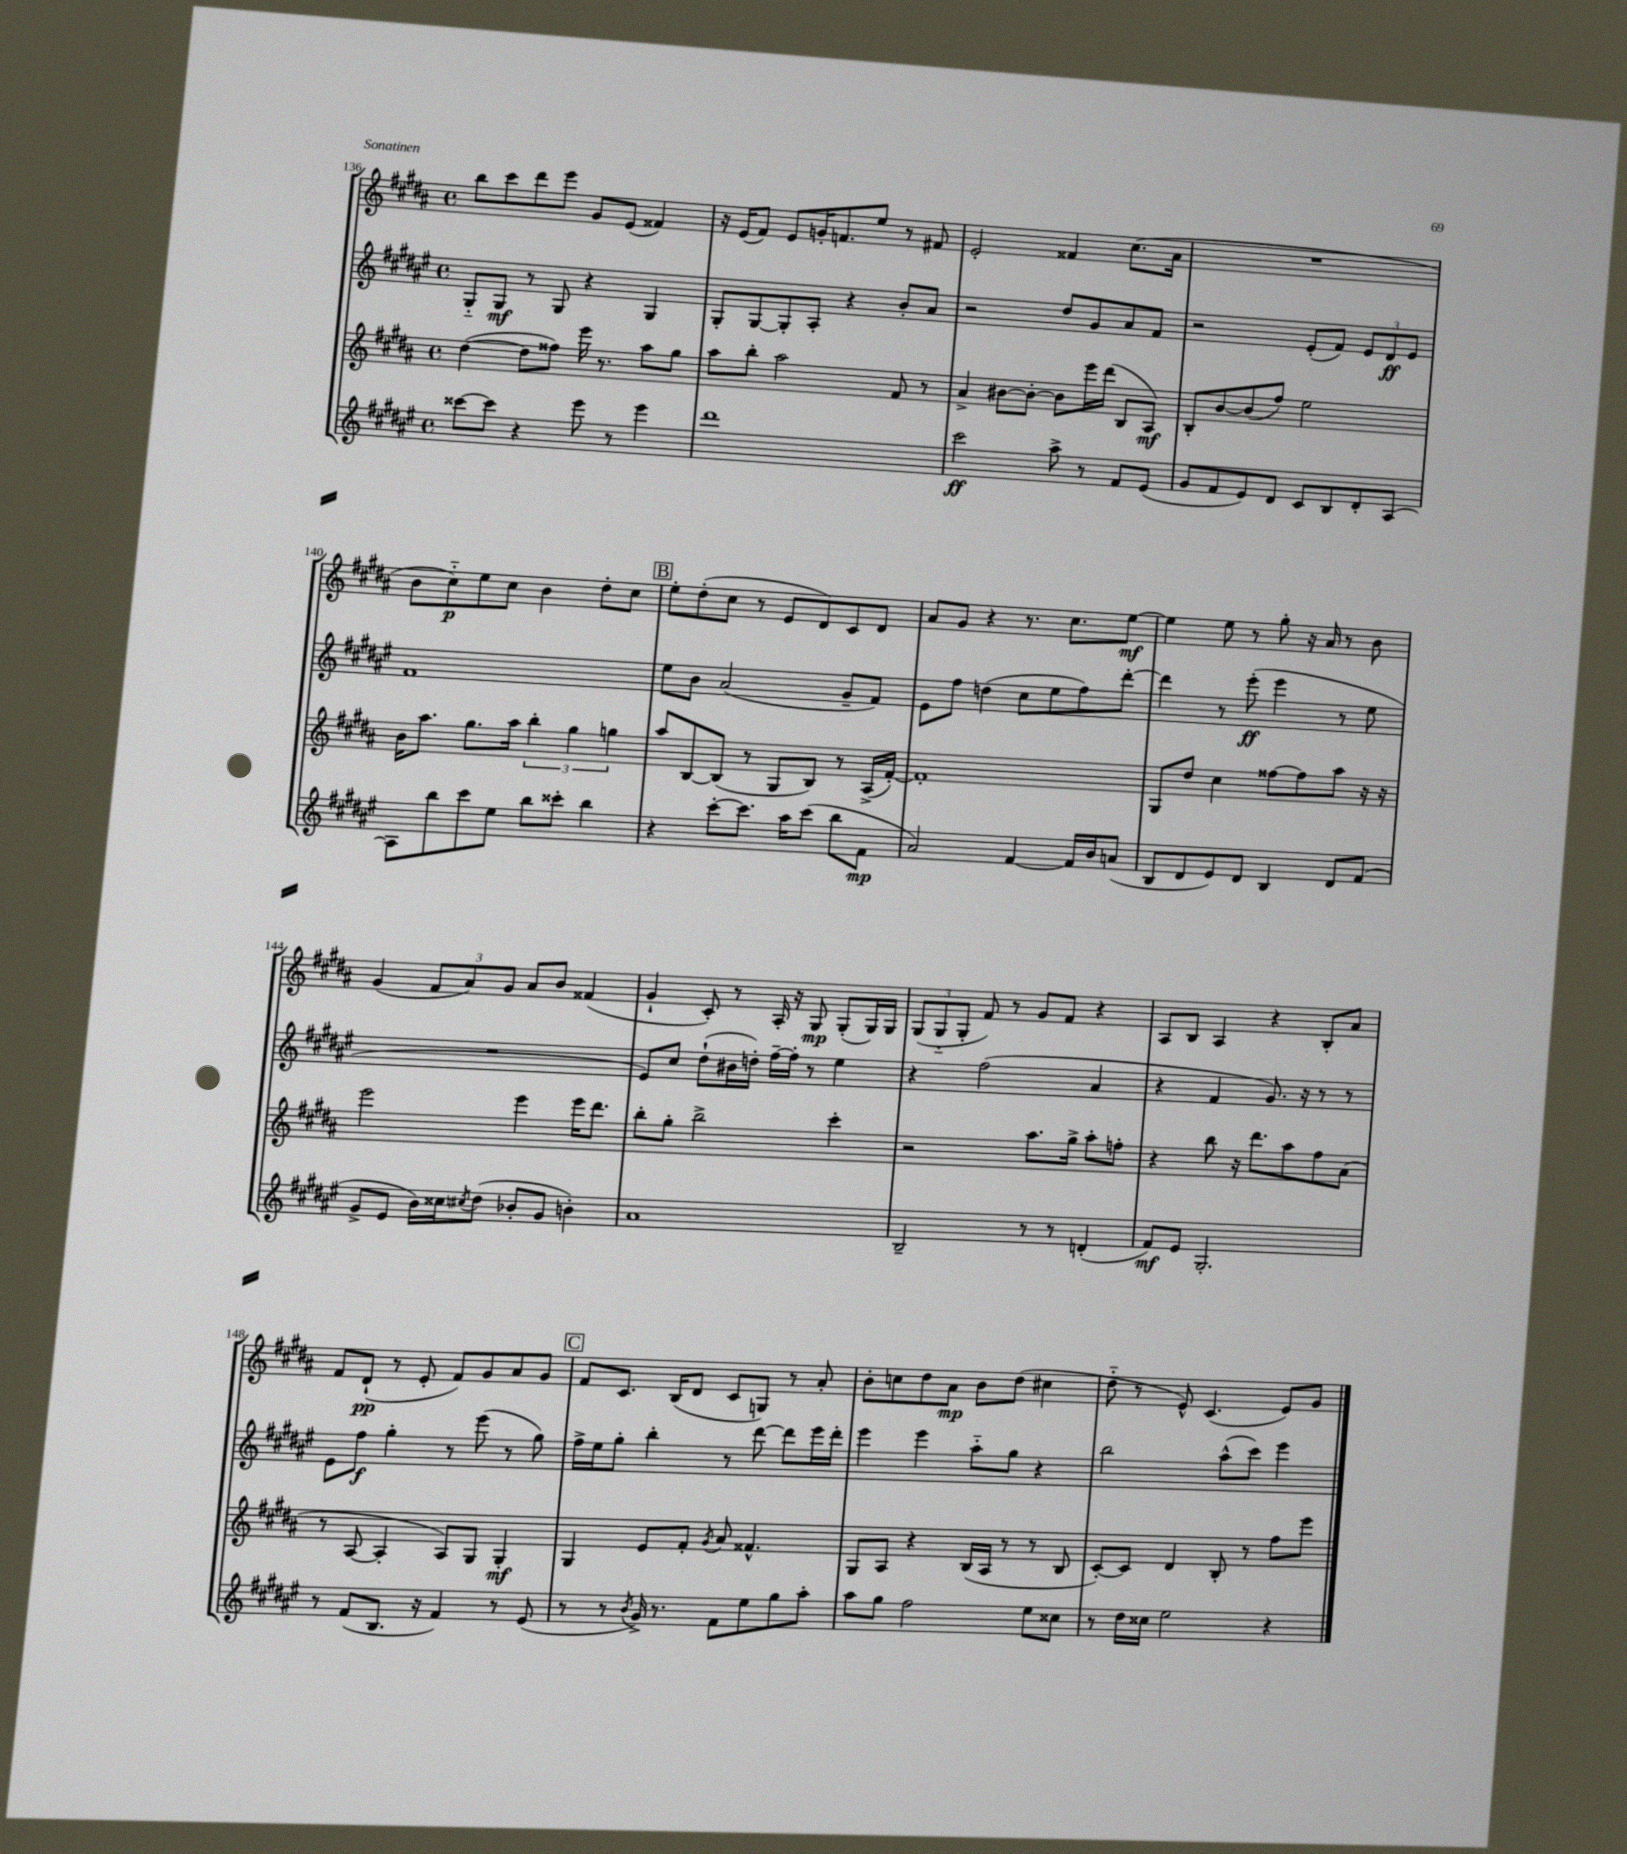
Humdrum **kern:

**kern	**dynam	**kern	**dynam	**kern	**dynam	**kern	**dynam
*part4	*part4	*part3	*part3	*part2	*part2	*part1	*part1
*staff4	*staff4	*staff3	*staff3	*staff2	*staff2	*staff1	*staff1
*clefG2	*	*clefG2	*	*clefG2	*	*clefG2	*
*k[f#c#g#d#a#e#]	*	*k[f#c#g#d#a#]	*	*k[f#c#g#d#a#e#]	*	*k[f#c#g#d#a#]	*
*M4/4	*	*M4/4	*	*M4/4	*	*M4/4	*
*met(c)	*	*met(c)	*	*met(c)	*	*met(c)	*
=136	=136	=136	=136	=136	=136	=136	=136
[8ccc##X\L	.	([4dd#\	.	8G#/L	.	8bb\L	.
8ccc##\J]	.	.	.	8G#/J	mf	8ccc#\	.
4r	.	8dd#\L]	.	8r	.	8ddd#\	.
.	.	8ff##X\J)	.	8G#/	.	8eee\J	.
8eee#\	.	16eee\	.	4r	.	8g#/L	.
.	.	8.r	.	.	.	.	.
8r	.	.	.	.	.	(8e/J	.
4eee#\	.	8aa#\L	.	4G#/	.	4f##X/)	.
.	.	8gg#\J	.	.	.	.	.
=137	=137	=137	=137	=137	=137	=137	=137
1ddd#	.	8aa#\L	.	8G#'/L	.	16r	.
.	.	.	.	.	.	(16e/KL	.
.	.	8bb'\J	.	[8G#/	.	8f#/J)	.
.	.	2aa#\	.	8G#'/]	.	8e/L	.
.	.	.	.	8A#'/J	.	16gn'/K	.
.	.	.	.	.	.	8.fn/	.
.	.	.	.	4r	.	.	.
.	.	.	.	.	.	8ee/J	.
.	.	8f#/	.	8b'/L	.	8r	.
.	.	8r	.	8a#/J	.	8f#X/	.
=138	=138	=138	=138	=138	=138	=138	=138
2ccc#\	ff	4a#^/	.	2r	.	2e'/	.
.	.	[8b#X\L	.	.	.	.	.
.	.	8b#'\J_	.	.	.	.	.
8aa#^\	.	8b#\L]	.	8dd#/L	.	4f##X/	.
8r	.	16eee\L	.	8g#/	.	.	.
.	.	(16ddd#\JJ	.	.	.	.	.
8f#/L	.	8B/L	.	8a#/	.	(8.cc#\L	.
(8e#/J	.	8A#/J)	mf	8f#/J	.	.	.
.	.	.	.	.	.	16a#\Jk	.
=139	=139	=139	=139	=139	=139	=139	=139
8g#/L	.	8B'/L	.	2r	.	1r	.
8f#/	.	[8b/	.	.	.	.	.
8e#/)	.	(8b/]	.	.	.	.	.
8d#/J	.	8ff#/J)	.	.	.	.	.
8c#/L	.	2ee\	.	(8e#'/L	.	.	.
8B/	.	.	.	8f#/J)	.	.	.
8d#'/	.	.	.	12e#/L	.	.	.
.	.	.	.	12d#/	ff	.	.
[8A#/J	.	.	.	.	.	.	.
.	.	.	.	12e#/J	.	.	.
!!LO:LB:g=z
=140	=140	=140	=140	=140	=140	=140	=140
8A#\L]	.	16b\KL	.	1f#	.	8b\L	.
.	.	8.aa#\J	.	.	.	.	.
8bb\	.	.	.	.	.	8cc#\)	p
8ccc#\	.	8.gg#\L	.	.	.	8ee\	.
8ee#\J	.	.	.	.	.	8cc#\J	.
.	.	16aa#\Jk	.	.	.	.	.
8bb\L	.	6bb'\	.	.	.	4b\	.
8ccc##X'\J	.	.	.	.	.	.	.
.	.	6gg#\	.	.	.	.	.
4bb\	.	.	.	.	.	8dd#'\L	.
.	.	6ggn\	.	.	.	.	.
.	.	.	.	.	.	8cc#\J	.
!!LO:REH:place=s1:t=B
=141	=141	=141	=141	=141	=141	=141	=141
4r	.	8aa#/L	.	8ee#\L	.	8ee'\L	.
.	.	[8B/	.	8b\J	.	(8dd#'\	.
[8ccc#'\L	.	(8B/J]	.	(2a#/	.	8cc#\J	.
8.ccc#\J]	.	8r	.	.	.	8r	.
.	.	8G#/L	.	.	.	8e/L	.
16aa#\KL	.	.	.	.	.	.	.
(8ccc#\J	.	8B/J)	.	.	.	8d#/)	.
8bb\L	.	8r	.	8g#~/L	.	8c#/	.
8f#\J	mp	(16A#^/LL	.	8f#/J)	.	8d#/J	.
.	.	[16f#'/JJ)	.	.	.	.	.
=142	=142	=142	=142	=142	=142	=142	=142
2a#/)	.	1f#']	.	8e#\L	.	8a#/L	.
.	.	.	.	8ff#\J	.	8g#/J	.
.	.	.	.	(4ddn\	.	4r	.
[4f#/	.	.	.	8cc#\L	.	8.r	.
.	.	.	.	8ee#\	.	.	.
.	.	.	.	.	.	8.cc#\L	.
16f#/LL]	.	.	.	8ff#\)	.	.	.
16b/J	.	.	.	.	.	.	.
(8an/J	.	.	.	[8ddd#'\J	.	[8ee\J	mf
=143	=143	=143	=143	=143	=143	=143	=143
8B/L	.	8G#/L	.	4ddd#\]	.	4ee\]	.
8d#/	.	8dd#/J	.	.	.	.	.
8e#/)	.	4cc#\	.	8r	.	8ee\	.
8d#/J	.	.	.	(8eee#'\	ff	8r	.
4B/	.	[8ff##X\L	.	4eee#\	.	8gg#'\	.
.	.	8ff##\]	.	.	.	16r	.
.	.	.	.	.	.	16a#/	.
8d#/L	.	8aa#\J	.	8r	.	8r	.
(8f#/J	.	16r	.	8ee#\	.	8b\	.
.	.	16r	.	.	.	.	.
!!LO:LB:g=z
=144	=144	=144	=144	=144	=144	=144	=144
8g#^/L	.	2eee\	.	1r	.	(4g#/	.
8e#/J	.	.	.	.	.	.	.
16b\LL)	.	.	.	.	.	12f#/L	.
16cc##X\J	.	.	.	.	.	.	.
.	.	.	.	.	.	12a#/)	.
8qcc#X/	.	.	.	.	.	.	.
(8dd#\J	.	.	.	.	.	.	.
.	.	.	.	.	.	12g#/J	.
8b-X'/L	.	4eee\	.	.	.	8a#/L	.
8g#/J	.	.	.	.	.	8b/J	.
4bn'\)	.	16eee\KL	.	.	.	(4f##X/	.
.	.	8.ddd#\J	.	.	.	.	.
=145	=145	=145	=145	=145	=145	=145	=145
1a#	.	8bb'\L	.	8e#/L)	.	4g#`/	.
.	.	8gg#'\J	.	8cc#/J	.	.	.
.	.	2bb^\	.	(8dd#`\L	.	8c#'/)	.
.	.	.	.	16b#X\L	.	8r	.
.	.	.	.	16ddn'\JJ)	.	.	.
.	.	.	.	[16ff#~\LL	.	16A#'/	.
.	.	.	.	16ff#'\JJ]	.	16r	.
.	.	.	.	8r	.	8G#/	mp
.	.	4ccc#'\	.	4ee#\	.	(8G#'/L	.
.	.	.	.	.	.	16G#/L)	.
.	.	.	.	.	.	16G#/JJ	.
=146	=146	=146	=146	=146	=146	=146	=146
2B~/	.	2r	.	4r	.	(12G#/L	.
.	.	.	.	.	.	12G#/	.
.	.	.	.	.	.	12G#'/J	.
.	.	.	.	(2ff#\	.	8f#/)	.
.	.	.	.	.	.	8r	.
8r	.	8.aa#\L	.	.	.	8g#/L	.
8r	.	.	.	.	.	8f#/J	.
.	.	16gg#^\Jk	.	.	.	.	.
(4dn'/	.	8aa#'\L	.	4a#/	.	4r	.
.	.	8ffn'\J	.	.	.	.	.
=147	=147	=147	=147	=147	=147	=147	=147
8f#/L)	mf	4r	.	4r	.	8A#/L	.
8e#/J	.	.	.	.	.	8B/J	.
2.G#'/	.	8bb\	.	4f#/	.	4A#/	.
.	.	16r	.	.	.	.	.
.	.	8.ddd#\L	.	.	.	.	.
.	.	.	.	8.g#/)	.	4r	.
.	.	8aa#\	.	.	.	.	.
.	.	.	.	16r	.	.	.
.	.	8ff#\	.	8r	.	8B'/L	.
.	.	(8a#\J	.	8r	.	8a#/J	.
!!LO:LB:g=z
=148	=148	=148	=148	=148	=148	=148	=148
8r	.	8r	.	8e#\L	.	8f#/L	.
(8f#/L	.	[8A#/	.	8ff#\J	f	(8d#`/J	pp
8.B/J	.	4A#'/]	.	4gg#'\	.	8r	.
.	.	.	.	.	.	8e'/	.
16r	.	.	.	.	.	.	.
4f#/)	.	8A#/L)	.	8r	.	8f#/L)	.
.	.	8G#/J	.	(8eee#\	.	8g#/	.
8r	.	4G#'/	mf	8r	.	8a#/	.
(8e#/	.	.	.	8gg#\)	.	8g#/J	.
!!LO:REH:place=s1:t=C
=149	=149	=149	=149	=149	=149	=149	=149
8r	.	4G#/	.	16ff#^\LL	.	8f#/L	.
.	.	.	.	16ee#\J	.	.	.
8r	.	.	.	8gg#'\J	.	8.c#/J	.
8qb/	.	.	.	.	.	.	.
16g#^/)	.	8e/L	.	4bb'\	.	.	.
8.r	.	.	.	.	.	(16B/KL	.
.	.	8f#'/J	.	.	.	8d#/J	.
.	.	8qg#/	.	.	.	.	.
8f#\L	.	8a#/	.	8r	.	8c#/L	.
8ee#\	.	4.f##X^^/	.	[8ddd#\	.	8Gn/J)	.
8gg#\	.	.	.	8ddd#\L]	.	8r	.
8aa#'\J	.	.	.	16eee#\L	.	8a#'/	.
.	.	.	.	16ddd#'\JJ	.	.	.
=150	=150	=150	=150	=150	=150	=150	=150
8aa#\L	.	8G#/L	.	4eee#\	.	8b'\L	.
8gg#\J	.	8A#/J	.	.	.	8ccn\	.
2ff#\	.	4r	.	4eee#\	.	8dd#\	.
.	.	.	.	.	.	8a#\J	mp
.	.	(16B/LL	.	8aa#\L	.	8b\L	.
.	.	16A#/JJ	.	.	.	.	.
.	.	8r	.	8gg#\J	.	(8dd#\J	.
8ee#\L	.	8r	.	4r	.	4cc#X\	.
8cc##X\J	.	8B/	.	.	.	.	.
=151	=151	=151	=151	=151	=151	=151	=151
8r	.	[8c#'/L)	.	2bb\	.	8dd#\	.
16dd#\LL	.	8c#/J]	.	.	.	8r	.
16cc##X\JJ	.	.	.	.	.	.	.
2ee#\	.	4d#/	.	.	.	8e^^/)	.
.	.	.	.	.	.	(4.c#/	.
.	.	8B'/	.	(8aa#^^\L	.	.	.
.	.	8r	.	8ccc#\J)	.	.	.
4r	.	8ff#\L	.	4eee#\	.	8e/L)	.
.	.	8eee\J	.	.	.	8g#/J	.
==	==	==	==	==	==	==	==
*-	*-	*-	*-	*-	*-	*-	*-
